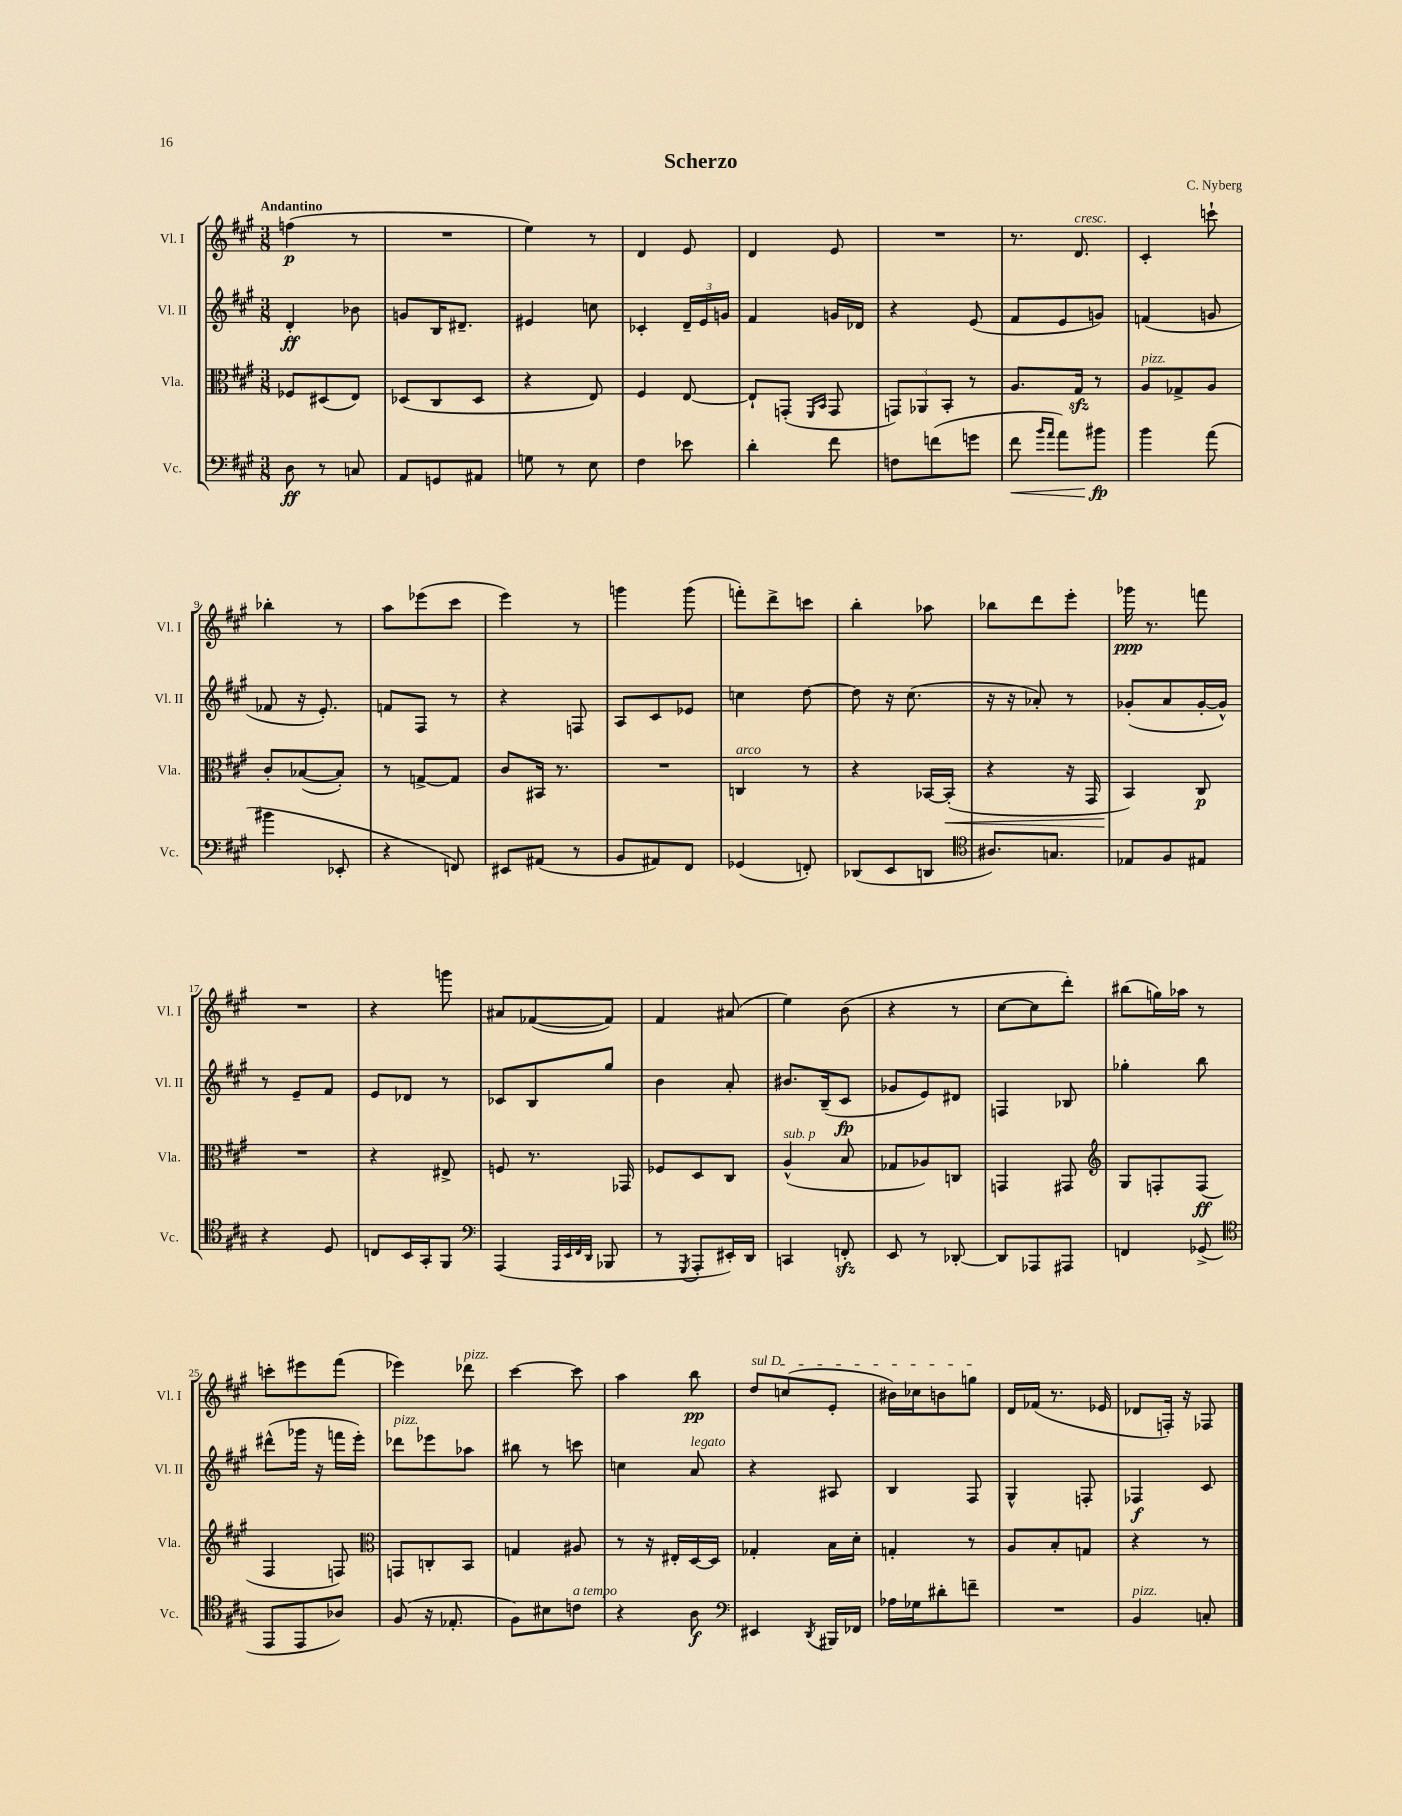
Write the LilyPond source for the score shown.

\header { title = "Scherzo" composer = "C. Nyberg" }
<<
\new StaffGroup <<
\new Staff = "s0" \with { instrumentName = "Vl. I" shortInstrumentName = "Vl. I" } {
    \clef treble \key a \major \numericTimeSignature \time 3/8 \tempo "Andantino"
    \autoBeamOff f''4\p( r8 |
    R4. |
    e''4) r8 |
    d'4 e'8 |
    d'4 e'8 |
    R4. |
    r8. d'8.^\markup { \italic "cresc." } |
    cis'4-. c'''8-! |
    bes''4-. r8 |
    a''8[ ees'''8( cis'''8] |
    e'''4) r8 |
    g'''4 g'''8( |
    f'''8[-.) d'''8-> c'''8] |
    b''4-. aes''8 |
    bes''8[ d'''8 e'''8]-. |
    ges'''16\ppp r8. f'''8 |
    R4. |
    r4 g'''8 |
    ais'8[ fes'8~( fes'8]) |
    fis'4 ais'8( |
    e''4) b'8( |
    r4 r8 |
    cis''8[~ cis''8 d'''8]-.) |
    bis''8[( g''16) aes''16] r8 |
    c'''8[-. eis'''8 fis'''8]( |
    ees'''4) des'''8^\markup { \italic "pizz." } |
    cis'''4~ cis'''8 |
    a''4 b''8\pp |
    \once \override TextSpanner.bound-details.left.text = \markup { \italic "sul D" } d''8[\startTextSpan c''8( e'8]-. |
    bis'16[) ces''16 b'8 g''8]\stopTextSpan |
    d'16[ fes'16]( r8. ees'16 |
    des'8[ f16]-.) r16 fes8 \bar "|." |
}
\new Staff = "s1" \with { instrumentName = "Vl. II" shortInstrumentName = "Vl. II" } {
    \clef treble \key a \major \numericTimeSignature \time 3/8
    \autoBeamOff d'4-.\ff bes'8 |
    g'8[ b16 dis'8.]-- |
    eis'4 c''8 |
    ces'4-. \tuplet 3/2 { d'16[-- e'16 g'16] } |
    fis'4 g'16[ des'16] |
    r4 e'8( |
    fis'8[ e'8 g'8]) |
    f'4( g'8 |
    fes'8 r16 e'8.-.) |
    f'8[ fis8] r8 |
    r4 f8 |
    a8[ cis'8 ees'8] |
    c''4 d''8~ |
    d''8 r16 cis''8.( |
    r16 r16 aes'8-.) r8 |
    ges'8[-.( a'8 ges'16~-. ges'16]-^) |
    r8 e'8[-- fis'8] |
    e'8[ des'8] r8 |
    ces'8[ b8 gis''8] |
    b'4 a'8-. |
    bis'8.[ b16--( cis'8]\fp |
    ges'8[ e'8) dis'8] |
    f4 bes8 |
    ges''4-. b''8 |
    dis'''8[-^( ges'''16] r16 f'''16[ e'''16]-.) |
    des'''8[^\markup { \italic "pizz." } ees'''8 aes''8] |
    bis''8 r8 c'''8 |
    c''4 a'8^\markup { \italic "legato" } |
    r4 ais8 |
    b4 fis8 |
    gis4-^ f8-. |
    fes4\f cis'8 \bar "|." |
}
\new Staff = "s2" \with { instrumentName = "Vla." shortInstrumentName = "Vla." } {
    \clef alto \key a \major \numericTimeSignature \time 3/8
    \autoBeamOff fes8[ dis8( e8]) |
    des8[( cis8 des8] |
    r4 e8) |
    fis4 e8~ |
    e8[-! g,8]-.( \grace { fis,16[ b,16] } g,8 |
    \tuplet 3/2 { g,8[) aes,8 b,8]-. } r8 |
    a8.[ gis16]\sfz r8 |
    a8[^\markup { \italic "pizz." } ges8-> a8] |
    cis'8[-. bes8~( bes8]-.) |
    r8 g8[~-> g8] |
    cis'8[ bis,16] r8. |
    R4. |
    c4^\markup { \italic "arco" } r8 |
    r4 bes,16[~ bes,16]-.\<( |
    r4 r16 gis,16 |
    b,4\!) cis8\p |
    R4. |
    r4 eis8-> |
    f8 r8. ges,16 |
    fes8[ d8 cis8] |
    a4-^^\markup { \italic "sub. p" }( b8 |
    ges8[ aes8) c8] |
    g,4 gis,8 |
    \clef treble gis8[ f8-. f8]\ff( |
    fis4 f8) |
    \clef alto g,8[ c8-. b,8] |
    g4 ais8 |
    r8 r16 eis16[-. d16~ d16] |
    ges4-. b16[ d'16]-. |
    g4-. r8 |
    a8[ b8-. g8] |
    r4 r8 \bar "|." |
}
\new Staff = "s3" \with { instrumentName = "Vc." shortInstrumentName = "Vc." } {
    \clef bass \key a \major \numericTimeSignature \time 3/8
    \autoBeamOff d8\ff r8 c8 |
    a,8[ g,8 ais,8] |
    g8 r8 e8 |
    fis4 ees'8 |
    d'4-. fis'8 |
    f8[ f'8( g'8] |
    fis'8\< \grace { b'16[ a'16] } a'8[) bis'8]\fp\! |
    b'4 a'8( |
    bis'4 ees,8-. |
    r4 f,8) |
    eis,8[ ais,8]( r8 |
    b,8[ ais,8) fis,8] |
    ges,4( f,8-.) |
    des,8[( e,8 d,8] |
    \clef tenor ais8.[) g8.] |
    ees8[ fis8 eis8] |
    r4 d8 |
    c8[ b,16 gis,16-. fis,8] |
    \clef bass a,,4( \grace { a,,32[ e,32 fis,32 d,32] } bes,,8 |
    r8 \acciaccatura { gis,,8 } a,,8[-. eis,16-.) d,16] |
    c,4 f,8-.\sfz |
    e,8 r8 des,8~-. |
    des,8[ aes,,8 ais,,8] |
    f,4 ges,8->( |
    \clef tenor e,8[ e,8 aes8]) |
    fis8( r16 ees8.-. |
    fis8[) bis8 c'8]^\markup { \italic "a tempo" } |
    r4 a8\f |
    \clef bass eis,4 \acciaccatura { d,8 } bis,,16[ fes,16] |
    aes16[ ges16 dis'8-. f'8]-- |
    R4. |
    b,4^\markup { \italic "pizz." } c8-. \bar "|." |
}
>>
>>
